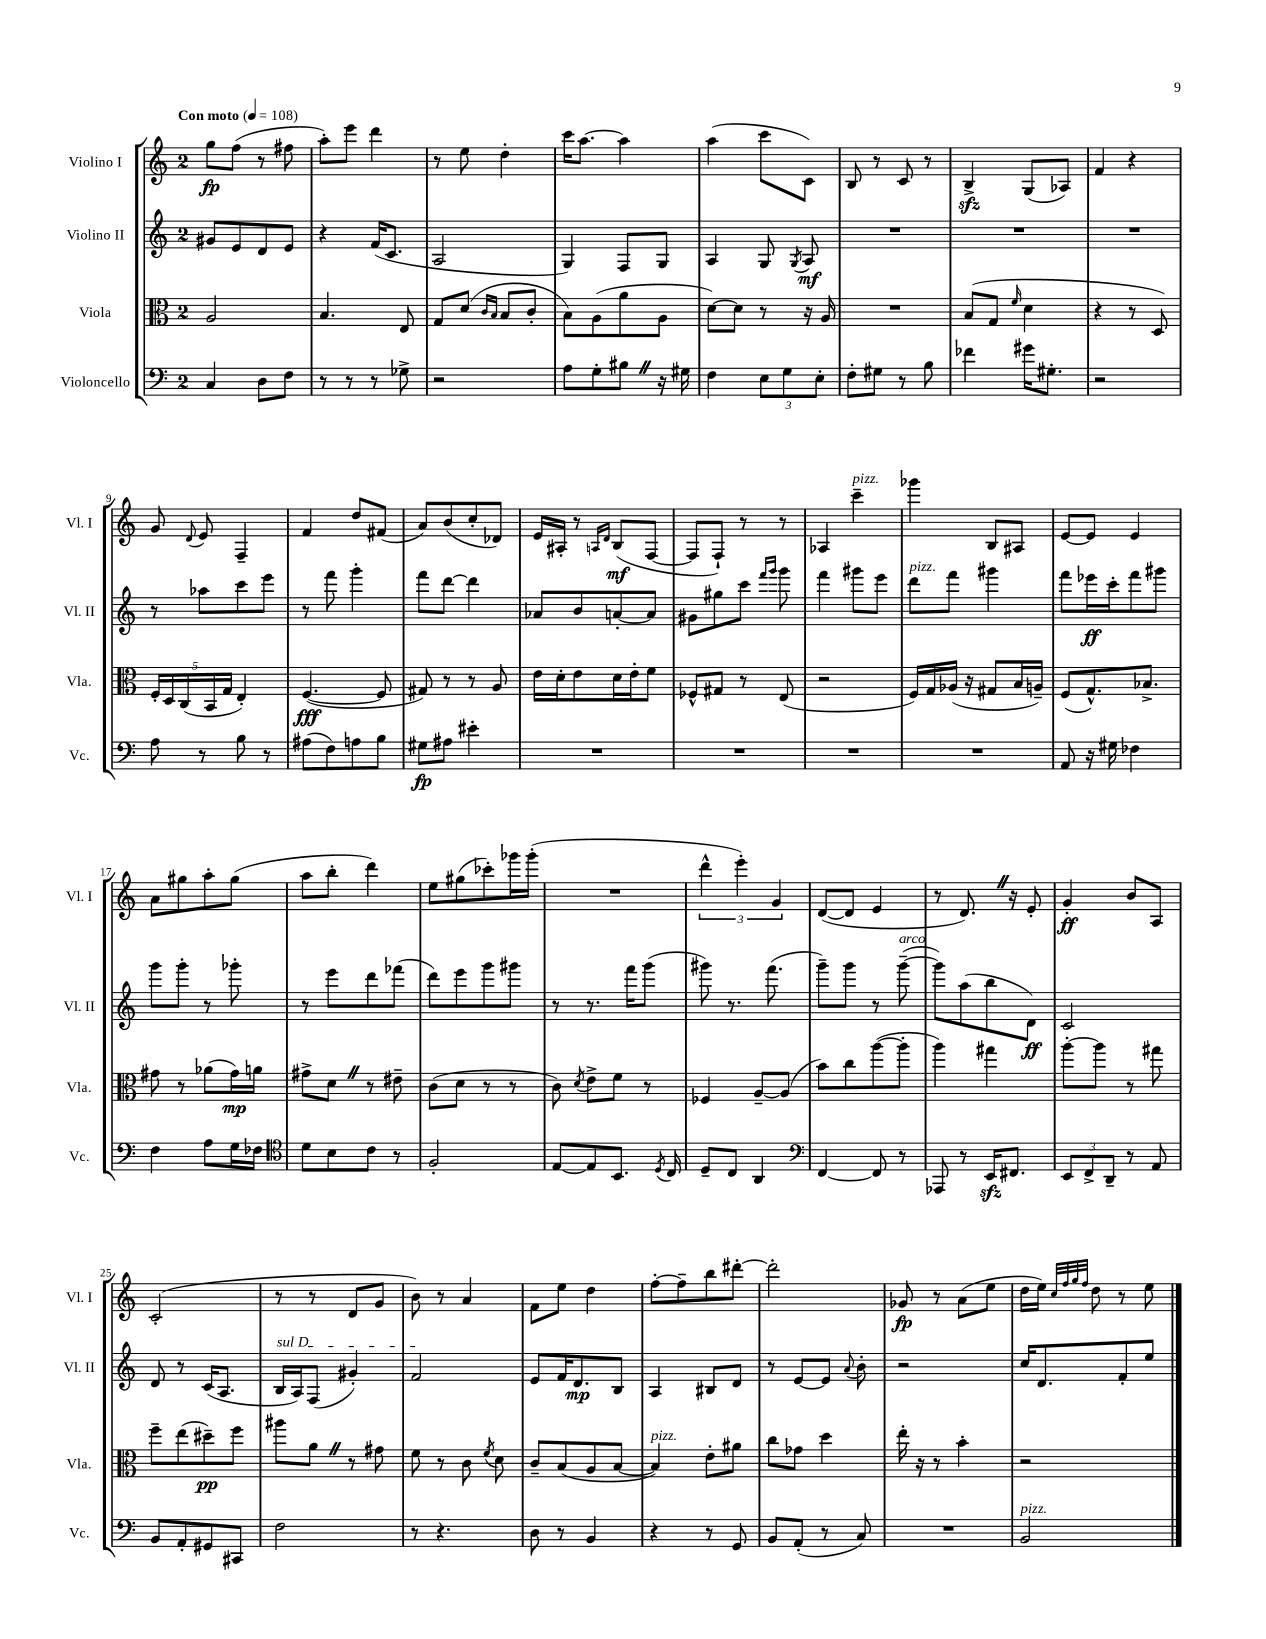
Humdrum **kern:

**kern	**dynam	**kern	**dynam	**kern	**dynam	**kern	**dynam
*part4	*part4	*part3	*part3	*part2	*part2	*part1	*part1
*staff4	*staff4	*staff3	*staff3	*staff2	*staff2	*staff1	*staff1
*I"Violoncello	*	*I"Viola	*	*I"Violino II	*	*I"Violino I	*
*I'Vc.	*	*I'Vla.	*	*I'Vl. II	*	*I'Vl. I	*
*clefF4	*	*clefC3	*	*clefG2	*	*clefG2	*
*k[]	*	*k[]	*	*k[]	*	*k[]	*
*M2/4	*	*M2/4	*	*M2/4	*	*M2/4	*
*MM108	*	*MM108	*	*MM108	*	*MM108	*
=1	=1	=1	=1	=1	=1	=1	=1
!	!	!	!	!	!	!LO:TX:a:B:t=Con moto	!
4C/	.	2A/	.	8g#X/L	.	8gg\L	fp
.	.	.	.	8e/	.	(8ff\J	.
8D\L	.	.	.	8d/	.	8r	.
8F\J	.	.	.	8e/J	.	8ff#X\	.
=2	=2	=2	=2	=2	=2	=2	=2
8r	.	4.B/	.	4r	.	8aa'\L)	.
8r	.	.	.	.	.	8eee\J	.
8r	.	.	.	(16f/KL	.	4ddd\	.
.	.	.	.	8.c/J	.	.	.
8G-X^\	.	8E/	.	.	.	.	.
=3	=3	=3	=3	=3	=3	=3	=3
2r	.	8G/L	.	2A/	.	8r	.
.	.	(8d/J	.	.	.	8ee\	.
.	.	16qqc/LL	.	.	.	.	.
.	.	16qqB/JJ	.	.	.	.	.
.	.	8B/L	.	.	.	4dd'\	.
.	.	8c'/J	.	.	.	.	.
=4	=4	=4	=4	=4	=4	=4	=4
8A\L	.	8B\L)	.	4G/)	.	16ccc\KL	.
.	.	.	.	.	.	[8.aa\J	.
8G'\	.	(8A\	.	.	.	.	.
8B#XZ\J	.	8a\	.	8F/L	.	4aa\]	.
16r	.	8A\J	.	8G/J	.	.	.
16G#X\	.	.	.	.	.	.	.
=5	=5	=5	=5	=5	=5	=5	=5
4F\	.	[8d\L)	.	4A/	.	(4aa\	.
.	.	8d\J]	.	.	.	.	.
12E\L	.	8r	.	8G/	.	8ccc\L	.
12G\	.	.	.	.	.	.	.
.	.	.	.	8qG/	.	.	.
.	.	16r	.	8A/	mf	8c\J)	.
12E'\J	.	.	.	.	.	.	.
.	.	16A/	.	.	.	.	.
=6	=6	=6	=6	=6	=6	=6	=6
8F'\L	.	2r	.	2r	.	8B/	.
8G#X\J	.	.	.	.	.	8r	.
8r	.	.	.	.	.	8c/	.
8B\	.	.	.	.	.	8r	.
=7	=7	=7	=7	=7	=7	=7	=7
4f-X\	.	(8B/L	.	2r	.	4Bzz^/	.
.	.	8G/J	.	.	.	.	.
.	.	16qqf/	.	.	.	.	.
16g#X\KL	.	4d\	.	.	.	(8G/L	.
8.G#X'\J	.	.	.	.	.	.	.
.	.	.	.	.	.	8A-X/J)	.
=8	=8	=8	=8	=8	=8	=8	=8
2r	.	4r	.	2r	.	4f/	.
.	.	8r	.	.	.	4r	.
.	.	8D/)	.	.	.	.	.
!!LO:LB:g=z
=9	=9	=9	=9	=9	=9	=9	=9
8A\	.	20F'/LL	.	8r	.	8g/	.
.	.	20D/	.	.	.	.	.
.	.	(20C/	.	.	.	.	.
.	.	.	.	.	.	8qqd/	.
8r	.	.	.	8aa-X\L	.	8e/	.
.	.	20BB/	.	.	.	.	.
.	.	20G/JJ	.	.	.	.	.
8B\	.	4E'/)	.	8ccc\	.	4F~/	.
8r	.	.	.	8eee\J	.	.	.
=10	=10	=10	=10	=10	=10	=10	=10
(8A#X\L	.	([4.F/	fff	8r	.	4f/	.
8F\)	.	.	.	8fff\	.	.	.
8An\	.	.	.	4ggg'\	.	8dd/L	.
8B\J	.	8F/]	.	.	.	(8f#X/J	.
=11	=11	=11	=11	=11	=11	=11	=11
8G#X\L	fp	8G#X/)	.	8fff\L	.	8a/L)	.
8A#X\J	.	8r	.	[8ddd\J	.	(8b/	.
4e#X'\	.	8r	.	4ddd\]	.	8cc'/	.
.	.	8A/	.	.	.	8d-X/J)	.
=12	=12	=12	=12	=12	=12	=12	=12
2r	.	16e\LL	.	8a-X/L	.	16e/LL	.
.	.	16d'\J	.	.	.	16A#X'/JJ	.
.	.	8e\	.	8b/	.	8r	.
.	.	.	.	.	.	16qqAn/LL	.
.	.	.	.	.	.	16qqd/JJ	.
.	.	16d\L	.	[8an'/	.	(8B/L	mf
.	.	16e'\J	.	.	.	.	.
.	.	8f\J	.	8a/J]	.	[8F/J	.
=13	=13	=13	=13	=13	=13	=13	=13
2r	.	8F-X^^/L	.	8g#X\L	.	8F/L]	.
.	.	8G#X/J	.	8gg#X\	.	8F`/J)	.
.	.	8r	.	8ccc\J	.	8r	.
.	.	.	.	16qqfff/LL	.	.	.
.	.	.	.	16qqggg/JJ	.	.	.
.	.	(8E/	.	8ggg\	.	8r	.
=14	=14	=14	=14	=14	=14	=14	=14
2r	.	2r	.	4fff\	.	4A-X/	.
!	!	!	!	!	!	!LO:TX:a:i:t=pizz.	!
.	.	.	.	8ggg#X\L	.	4ccc~\	.
.	.	.	.	8eee\J	.	.	.
=15	=15	=15	=15	=15	=15	=15	=15
!	!	!	!	!LO:TX:a:i:t=pizz.	!	!	!
2r	.	16F/LL)	.	8ddd\L	.	4ggg-X\	.
.	.	16G/	.	.	.	.	.
.	.	(16A-X/JJ	.	8fff\J	.	.	.
.	.	16r	.	.	.	.	.
.	.	8G#X/L	.	4ggg#X\	.	8B/L	.
.	.	16B/L	.	.	.	8A#X/J	.
.	.	16An~/JJ)	.	.	.	.	.
=16	=16	=16	=16	=16	=16	=16	=16
8AA/	.	(8F/L	.	8fff\L	.	[8e/L	.
16r	.	8.G^^/)	.	16eee-X\L	ff	8e/J]	.
16G#X\	.	.	.	16ccc'\J	.	.	.
4F-X\	.	.	.	8fff\	.	4e/	.
.	.	8.B-X^/J	.	.	.	.	.
.	.	.	.	8ggg#X\J	.	.	.
!!LO:LB:g=z
=17	=17	=17	=17	=17	=17	=17	=17
4F\	.	8g#X\	.	8ggg\L	.	8a\L	.
.	.	8r	.	8ggg'\J	.	8gg#X\	.
8A\L	.	(8a-X\L	.	8r	.	8aa'\	.
16G\L	.	16g#\L)	mp	8ggg-X'\	.	(8gg#\J	.
16F-X\JJ	.	16an\JJ	.	.	.	.	.
=18	=18	=18	=18	=18	=18	=18	=18
*clefC4	*	*	*	*	*	*	*
8d\L	.	8g#X^\L	.	8r	.	8aa\L	.
8B\	.	8dZ\J	.	8eee\L	.	8bb'\J	.
8c\J	.	8r	.	8ddd\	.	4ddd\)	.
8r	.	8e#X~\	.	(8fff-X\J	.	.	.
=19	=19	=19	=19	=19	=19	=19	=19
2F'/	.	(8c\L	.	8ddd\L)	.	8ee\L	.
.	.	8d\J	.	8eee\	.	(8gg#X\	.
.	.	8r	.	8ggg\	.	8ccc-X'\)	.
.	.	8r	.	8ggg#X\J	.	16ggg-X\L	.
.	.	.	.	.	.	(16ggg-'\JJ	.
=20	=20	=20	=20	=20	=20	=20	=20
[8E/L	.	8c\)	.	8r	.	2r	.
.	.	8qd/	.	.	.	.	.
8E/]	.	8e^\L	.	8.r	.	.	.
8.BB/J	.	8f\J	.	.	.	.	.
.	.	.	.	16fff\KL	.	.	.
.	.	8r	.	(8ggg\J	.	.	.
8qD/	.	.	.	.	.	.	.
16C/	.	.	.	.	.	.	.
=21	=21	=21	=21	=21	=21	=21	=21
8D~/L	.	4F-X/	.	8ggg#X\)	.	6ddd^^\	.
8C/J	.	.	.	8.r	.	.	.
.	.	.	.	.	.	6eee'\)	.
4AA/	.	[8A~/L	.	.	.	.	.
.	.	.	.	(8.fff\	.	.	.
.	.	.	.	.	.	6g/	.
.	.	(8A/J]	.	.	.	.	.
=22	=22	=22	=22	=22	=22	=22	=22
*clefF4	*	*	*	*	*	*	*
[4FF/	.	8b\L)	.	8ggg~\L)	.	([8d/L	.
.	.	8cc\	.	8ggg\J	.	8d/J]	.
8FF/]	.	([8aa\	.	8r	.	4e/	.
!	!	!	!	!LO:TX:a:i:t=arco	!	!	!
8r	.	8aa'\J]	.	([8ggg~\	.	.	.
=23	=23	=23	=23	=23	=23	=23	=23
8AAA-X/	.	4aa\)	.	8ggg\L])	.	8r	.
8r	.	.	.	(8aa\	.	8.dZ/)	.
16EEzz/KL	.	4gg#X\	.	8bb\	.	.	.
8.FF#X/J	.	.	.	.	.	16r	.
.	.	.	.	8d\J)	ff	8e'/	.
=24	=24	=24	=24	=24	=24	=24	=24
12EE/L	.	[8aa'\L	.	2c/	.	4g'/	ff
12FF^/	.	.	.	.	.	.	.
.	.	8aa\J]	.	.	.	.	.
12DD~/J	.	.	.	.	.	.	.
8r	.	8r	.	.	.	8b/L	.
8AA/	.	8gg#X\	.	.	.	8A/J	.
!!LO:LB:g=z
=25	=25	=25	=25	=25	=25	=25	=25
8BB/L	.	8ff~\L	.	8d/	.	(2c'/	.
8AA'/	.	(8ee\	.	8r	.	.	.
8GG#X/	.	8dd#X~\)	pp	(16c/KL	.	.	.
.	.	.	.	8.A/J	.	.	.
8CC#X/J	.	8ff\J	.	.	.	.	.
=26	=26	=26	=26	=26	=26	=26	=26
!	!	!	!	!LO:TX:a:i:t=sul D	!	!	!
2F\	.	8aa#X\L	.	16B/LL	.	8r	.
.	.	.	.	16A/J)	.	.	.
.	.	8aZ\J	.	(8F/J	.	8r	.
.	.	8r	.	4g#X'/)	.	8d/L	.
.	.	8g#X\	.	.	.	8g/J	.
=27	=27	=27	=27	=27	=27	=27	=27
8r	.	8f\	.	2f/	.	8b\)	.
4.r	.	8r	.	.	.	8r	.
.	.	8c\	.	.	.	4a/	.
.	.	8qf/	.	.	.	.	.
.	.	8d\	.	.	.	.	.
=28	=28	=28	=28	=28	=28	=28	=28
8D\	.	8c~/L	.	8e/L	.	8f\L	.
8r	.	(8B/	.	16f/K	.	8ee\J	.
.	.	.	.	8.d/	mp	.	.
4BB/	.	8A/	.	.	.	4dd\	.
.	.	[8B/J	.	8B/J	.	.	.
=29	=29	=29	=29	=29	=29	=29	=29
!	!	!LO:TX:a:i:t=pizz.	!	!	!	!	!
4r	.	4B/])	.	4A/	.	[8ff'\L	.
.	.	.	.	.	.	8ff~\]	.
8r	.	8e'\L	.	8B#X/L	.	8bb\	.
8GG/	.	8a#X\J	.	8d/J	.	[8ddd#X'\J	.
=30	=30	=30	=30	=30	=30	=30	=30
8BB/L	.	8cc\L	.	8r	.	2ddd#'\]	.
(8AA'/J	.	8g-X\J	.	[8e/L	.	.	.
8r	.	4dd\	.	8e/J]	.	.	.
.	.	.	.	8qqa/	.	.	.
8C/)	.	.	.	8b'\	.	.	.
=31	=31	=31	=31	=31	=31	=31	=31
2r	.	16ee'\	.	2r	.	8g-X/	fp
.	.	16r	.	.	.	.	.
.	.	8r	.	.	.	8r	.
.	.	4b'\	.	.	.	(8a\L	.
.	.	.	.	.	.	8ee\J	.
=32	=32	=32	=32	=32	=32	=32	=32
!LO:TX:a:i:t=pizz.	!	!	!	!	!	!	!
2BB/	.	2r	.	16cc/KL	.	16dd\LL	.
.	.	.	.	8.d/	.	16ee\JJ)	.
.	.	.	.	.	.	32qqcc/LLL	.
.	.	.	.	.	.	32qqff/	.
.	.	.	.	.	.	32qqgg/	.
.	.	.	.	.	.	32qqff/JJJ	.
.	.	.	.	.	.	8dd\	.
.	.	.	.	8f'/	.	8r	.
.	.	.	.	8ee/J	.	8ee\	.
==	==	==	==	==	==	==	==
*-	*-	*-	*-	*-	*-	*-	*-
